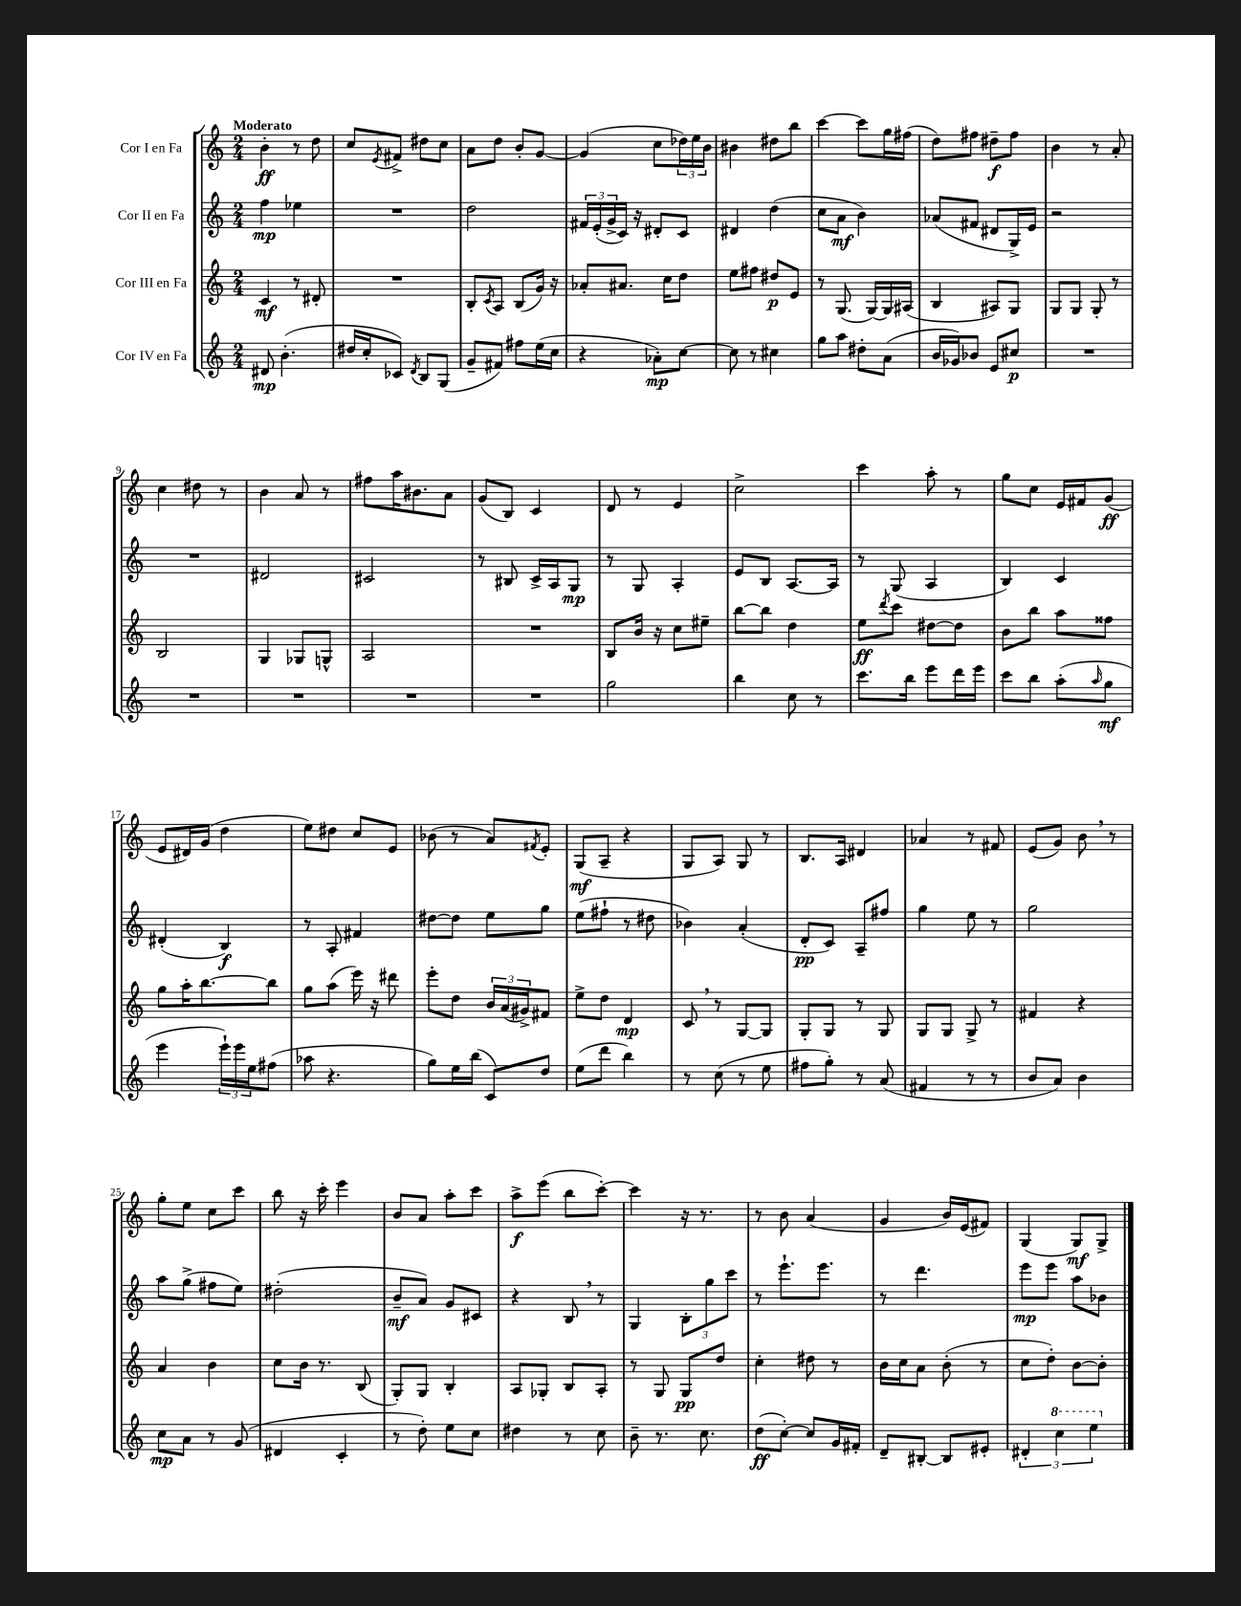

**kern	**kern	**kern	**kern
*staff4	*staff3	*staff2	*staff1
*clefG2	*clefG2	*clefG2	*clefG2
*k[]	*k[]	*k[]	*k[]
*M2/4	*M2/4	*M2/4	*M2/4
8d#/	4c/	4ff\	4b'\
(4.b'\	.	.	.
.	8r	4ee-\	8r
.	8d#'/	.	8dd\
=	=	=	=
16dd#/LL	2r	2r	8cc/L
16cc'/J	.	.	.
.	.	.	8qe/
8c-/J)	.	.	8f#^/J
8qd/	.	.	.
8B/L	.	.	8dd#\L
(8G/J	.	.	8cc\J
=	=	=	=
8g~/L	8B'/L	2dd\	8a\L
.	8qc/	.	.
8f#/J)	8A/J	.	8dd\J
8ff#\L	(8B/L	.	8b'/L
(16ee\L	16g/Jk)	.	[8g/J
16cc\JJ	16r	.	.
=	=	=	=
4r	8a-'/L	24f#/LL	(4g/]
.	.	(24e'/	.
.	.	24g^/	.
.	8.a#/J	16c/JJ)	.
.	.	16r	.
8a-'\L)	.	8d#'/L	8cc\L
.	16cc\LK	.	.
[8cc\J	8dd\J	8c/J	24dd-\L)
.	.	.	24ee\
.	.	.	24b\JJ
=	=	=	=
8cc\]	8ee\L	4d#/	4b#\
8r	8ff#\J	.	.
4cc#\	8dd#/L	(4dd\	8dd#\L
.	8e/J	.	8bb\J
=	=	=	=
8gg\L	8r	8cc\L	[4ccc\
8aa\J	(8.G/	8a\J	.
8dd#'\L	.	4b\)	8ccc\]L
.	[16G/LL)	.	.
(8a\J	16G/]	.	16gg\L
.	(16A#/JJ	.	(16ff#\JJ
=	=	=	=
16b/LL	4B/	(8a-/L	8dd\L)
16g-/J)	.	.	.
8b-/J	.	8f#/J	8ff#\J
8e/L	8A#/L)	8d#/L	8dd#~\L
8cc#/J	8G/J	16G^/L)	8ff#\J
.	.	16e/JJ	.
=	=	=	=
2r	8G/L	2r	4b\
.	8G/J	.	.
.	8G'/	.	8r
.	8r	.	8a'/
=	=	=	=
2r	2B/	2r	4cc\
.	.	.	8dd#\
.	.	.	8r
=	=	=	=
2r	4G/	2d#/	4b\
.	8G-/L	.	8a/
.	8G^^/J	.	8r
=	=	=	=
2r	2A/	2c#/	8ff#\L
.	.	.	16aa\K
.	.	.	8.b#\
.	.	.	8a\J
=	=	=	=
2r	2r	8r	(8g/L
.	.	8B#/	8B/J)
.	.	16c^/LL	4c/
.	.	16A/J	.
.	.	8G/J	.
=	=	=	=
2gg\	8B/L	8r	8d/
.	16b/Jk	8G/	8r
.	16r	.	.
.	8cc\L	4A'/	4e/
.	8ee#~\J	.	.
=	=	=	=
4bb\	[8bb\L	8e/L	2cc^\
.	8bb\]J	8B/J	.
8cc\	4dd\	[8.A/L	.
8r	.	.	.
.	.	16A/]Jk	.
=	=	=	=
8.ccc\L	8ee\L	8r	4ccc\
.	8qddd/	.	.
.	8ccc\J	(8G/	.
16bb\Jk	.	.	.
8eee\L	[8dd#\L	4A/	8aa'\
16ddd\L	8dd#\]J	.	8r
16eee\JJ	.	.	.
=	=	=	=
8ccc\L	8b\L	4B/)	8gg\L
8bb\J	8bb\J	.	8cc\J
(8aa'\L	8aa\L	4c/	16e/LL
.	.	.	16f#/J
16qqaa/	.	.	.
8gg\J	8ff##\J	.	(8g/J
=	=	=	=
4eee\	8gg\L	(4d#'/	8e/L
.	16aa'\K	.	16d#/L)
.	[8.bb\	.	(16g/JJ
24eee`\LL)	.	4B/)	4dd\
24eee\	.	.	.
24ee\J	.	.	.
(8ff#\J	8bb\]J	.	.
=	=	=	=
8aa-\	8gg\L	8r	8ee\L)
4.r	(8aa\J	8A'/	8dd#\J
.	16eee\)	4f#/	8cc/L
.	16r	.	.
.	8ddd#\	.	8e/J
=	=	=	=
8gg\L)	8eee'\L	[8dd#\L	(8b-\
16ee\L	8dd\J	8dd#\]J	8r
(16bb\JJ	.	.	.
8c/L)	24b/LL	8ee\L	8a/L)
.	(24a/	.	.
.	24g#^/J)	.	.
.	.	.	8qf#/
8dd/J	8f#/J	8gg\J	8e'/J
=	=	=	=
(8ee\L	8ee^\L	(8ee\L	(8G/L
8ddd\J	8dd\J	8ff#`\J	8A~/J
4bb\)	4d/	8r	4r
.	.	8dd#\	.
=	=	=	=
8r	8c/	4b-\)	8G/L
(8cc\	8r	.	8A/J)
8r	[8G/L	(4a'/	8G/
8ee\	8G/]J	.	8r
=	=	=	=
8ff#\L	8G'/L	8d'/L	8.B/L
8gg'\J)	8G/J	8c/J)	.
.	.	.	16A/Jk
8r	8r	8A~/L	4d#/
(8a/	8G/	8ff#/J	.
=	=	=	=
4f#/	8G/L	4gg\	4a-/
.	8G/J	.	.
8r	8G^/	8ee\	8r
8r	8r	8r	8f#/
=	=	=	=
8b/L	4f#/	2gg\	(8e/L
8a/J)	.	.	8g/J)
4b\	4r	.	8b\
.	.	.	8r
=	=	=	=
8cc\L	4a/	8aa\L	8gg'\L
8a\J	.	(8gg^\J	8ee\J
8r	4b\	8ff#\L	8cc\L
(8g/	.	8ee\J)	8ccc\J
=	=	=	=
4d#/	8cc\L	(2dd#'\	8bb\
.	16b\Jk	.	16r
.	8.r	.	16ccc'\
4c'/	.	.	4eee\
.	(8B/	.	.
=	=	=	=
8r	8G'/L)	8b~/L	8b/L
8dd'\)	8G/J	8a/J)	8a/J
8ee\L	4B'/	8g/L	8aa'\L
8cc\J	.	8c#/J	8ccc\J
=	=	=	=
4dd#\	8A/L	4r	8aa^\L
.	8G-'/J	.	(8eee\J
8r	8B/L	8B/	8bb\L
8cc\	8A'/J	8r	[8ccc'\J)
=	=	=	=
8b~\	8r	4G/	4ccc\]
8.r	8G/	.	.
.	8G/L	12B'\L	16r
8.cc\	.	.	8.r
.	.	12gg\	.
.	8dd/J	.	.
.	.	12ccc\J	.
=	=	=	=
(8dd\L	4cc'\	8r	8r
[8cc'\J)	.	8.eee`\L	8b\
8cc/]L	8dd#\	.	(4a/
.	.	8.eee\J	.
16g/L	8r	.	.
16f#'/JJ	.	.	.
=	=	=	=
8d~/L	16b\LL	8r	4g/
.	16cc\J	.	.
[8B#'/J	8a\J	4.ddd\	.
8B#/]L	(8b'\	.	16b/LL)
.	.	.	(16e/J
8e#'/J	8r	.	8f#/J)
=	=	=	=
6d#'/	8cc\L	8eee\L	(4G/
.	8dd'\J)	8eee\J	.
6ccc\	.	.	.
.	[8b\L	8aa\L	8G/L)
6eee\	.	.	.
.	8b'\]J	8b-\J	8G^/J
==	==	==	==
*-	*-	*-	*-
